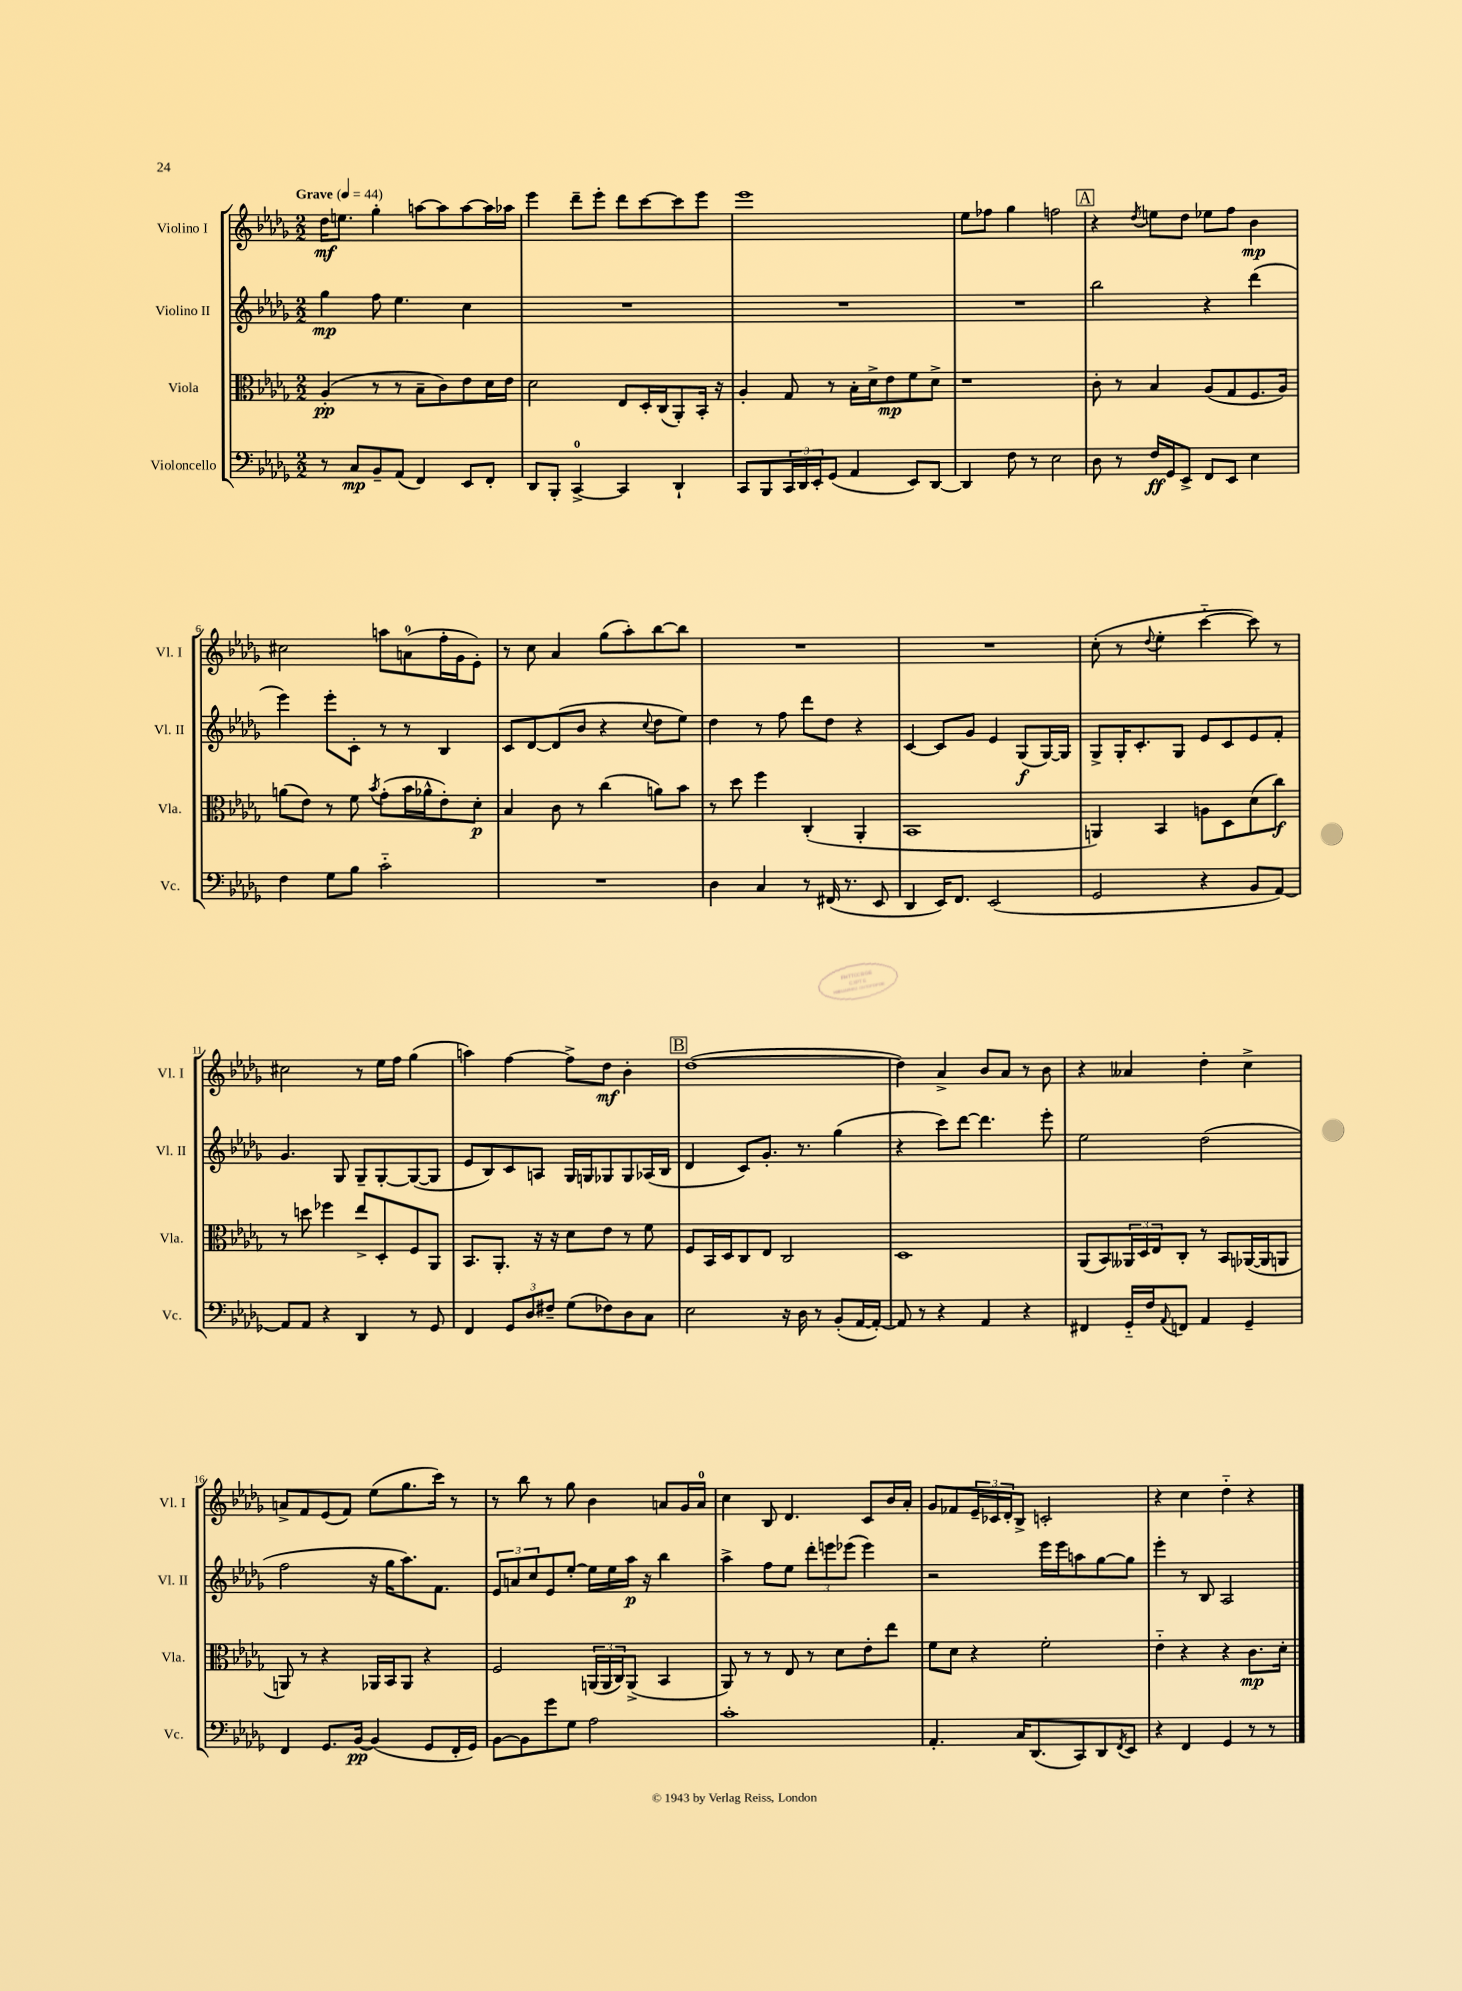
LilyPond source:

<<
\new StaffGroup <<
\new Staff = "s0" \with { instrumentName = "Violino I" shortInstrumentName = "Vl. I" } {
    \clef treble \key des \major \numericTimeSignature \time 2/2 \tempo "Grave" 4 = 44
    des''16\mf e''8. ges''4-. a''8~ a''8 a''8~ a''16 aes''16 |
    ees'''4 des'''8-- ees'''8-. des'''8 c'''8~ c'''8 ees'''8 |
    ees'''1 |
    ees''8 fes''8 ges''4 f''2 |
    \mark \markup { \box "A" } r4 \acciaccatura { des''8 } e''8 des''8 ees''8 f''8 bes'4\mp |
    cis''2 a''8 a'8-0( f''16-. ges'16 ees'8-.) |
    r8 c''8 aes'4 ges''8( aes''8-.) bes''8~ bes''8 |
    R1 |
    R1 |
    c''8-.( r8 \appoggiatura { des''8 } ees''4-. c'''4~-_ c'''8) r8 |
    cis''2 r8 ees''16 f''16 ges''4( |
    a''4) f''4~ f''8-> des''8\mf bes'4-. |
    \mark \markup { \box "B" } des''1~( |
    des''4) aes'4-> bes'8 aes'8 r8 bes'8 |
    r4 aeses'4 des''4-. c''4-> |
    a'8-> f'8 ees'8( f'8) ees''8( ges''8. c'''16) r8 |
    r8 bes''8 r8 ges''8 bes'4 a'8 ges'16 a'16-0 |
    c''4 bes8 des'4. c'8 bes'16 aes'16-. |
    ges'8 fes'8 \tuplet 3/2 { ees'16-- ces'16 des'16-. } bes8-> c'2-. |
    r4 c''4 des''4-_ r4 \bar "|." |
}
\new Staff = "s1" \with { instrumentName = "Violino II" shortInstrumentName = "Vl. II" } {
    \clef treble \key des \major \numericTimeSignature \time 2/2
    ges''4\mp f''8 ees''4. c''4 |
    R1 |
    R1 |
    R1 |
    \mark \markup { \box "A" } bes''2 r4 des'''4( |
    ees'''4) ees'''8-. c'8-. r8 r8 bes4 |
    c'8 des'8~ des'8( bes'8 r4 \appoggiatura { c''8 } des''8 ees''8) |
    des''4 r8 f''8 des'''8 des''8 r4 |
    c'4~ c'8 ges'8 ees'4 ges8\f( ges16~) ges16 |
    ges8-> ges16-. c'8.-. ges8 ees'8 c'8 ees'8 f'8-. |
    ges'4. ges8 ges8-- ges8~-. ges8~( ges8 |
    ees'8 bes8) c'8 a8 ges16 g16 ges8 ges8 aes16( bes16 |
    \mark \markup { \box "B" } des'4 c'8) ges'8.-. r8. ges''4( |
    r4 c'''8) des'''8~ des'''4. ees'''8-. |
    ees''2 des''2( |
    f''2 r16 ges''16 aes''8.) f'8. |
    \tuplet 3/2 { ees'8 a'8 c''8 } ees'8 ees''8~-. ees''16 ees''16 aes''16\p r16 bes''4 |
    aes''4-> f''8 ees''8 \tuplet 3/2 { des'''8-. e'''8 ees'''8( } ees'''4) |
    r2 ees'''16 ees'''16 a''8 ges''8~ ges''8 |
    ees'''4-. r8 bes8 aes2 \bar "|." |
}
\new Staff = "s2" \with { instrumentName = "Viola" shortInstrumentName = "Vla." } {
    \clef alto \key des \major \numericTimeSignature \time 2/2
    aes4-.\pp( r8 r8 bes8-- c'8) ees'8 des'16 ees'16 |
    des'2 ees8 des16-. c16( aes,8-.) bes,16-. r16 |
    aes4-. ges8 r8 bes16-. des'16-> ees'8\mp f'8 des'8-> |
    r1 |
    \mark \markup { \box "A" } c'8-. r8 bes4 aes8( ges8 f8. aes16) |
    a'8( ees'8) r8 f'8 \acciaccatura { bes'8 } ges'8-.( bes'16 aes'16-^ ees'8-.) des'8-.\p |
    bes4 c'8 r8 c''4( a'8) bes'8 |
    r8 des''8 f''4 c4-.( aes,4-. |
    bes,1 |
    a,4) bes,4 a8 des8 des'8( c''8\f) |
    r8 d''8 fes''4 ees''8-> des8-. f8 aes,8 |
    bes,8. aes,8.-. r16 r16 des'8 ees'8 r8 f'8 |
    \mark \markup { \box "B" } f8 bes,16 des16 c8 ees8 c2 |
    des1 |
    aes,8( bes,8) \tuplet 3/2 { aeses,16 des16 ees16 } c8-. r8 bes,8 aes,16~( aes,16 a,8 |
    a,8) r8 r4 aes,16 bes,16 aes,8 r4 |
    f2 \tuplet 3/2 { a,16( a,16 c16) } a,8->( bes,4 |
    aes,8) r8 r8 ees8 r8 des'8 ees'8-. ees''8 |
    f'8 des'8 r4 f'2-. |
    ees'4-_ r4 r4 c'8.\mp des'16-. \bar "|." |
}
\new Staff = "s3" \with { instrumentName = "Violoncello" shortInstrumentName = "Vc." } {
    \clef bass \key des \major \numericTimeSignature \time 2/2
    r8 c8\mp bes,8-- aes,8( f,4) ees,8 f,8-. |
    des,8 bes,,8-. c,4-0~-> c,4 des,4-! |
    c,8 bes,,8 \tuplet 3/2 { c,16 des,16 ees,16-. } ges,8( aes,4 ees,8) des,8~ |
    des,4 f8 r8 ees2 |
    \mark \markup { \box "A" } des8 r8 f16\ff ges,16 ees,8-> f,8 ees,8 ees4 |
    f4 ges8 bes8 c'2-_ |
    R1 |
    des4 c4 r8 fis,16( r8. ees,8 |
    des,4 ees,16) f,8. ees,2( |
    ges,2 r4 bes,8 aes,8~) |
    aes,8 aes,8 r4 des,4 r8 ges,8 |
    f,4 \tuplet 3/2 { ges,8 des8 fis8-- } ges8( fes8) des8 c8 |
    \mark \markup { \box "B" } ees2 r16 des16 r8 bes,8-.( aes,16~ aes,16~-.) |
    aes,8 r8 r4 aes,4 r4 |
    fis,4 ges,16-_ f16 \appoggiatura { aes,8 } f,8 aes,4 ges,4-- |
    f,4 ges,8. bes,16~\pp bes,4( ges,8 f,16-. ges,16) |
    bes,8~ bes,8 ges'8 ges8 aes2 |
    c'1-. |
    aes,4.-. c16 des,8.( c,8) des,8 \acciaccatura { f,8 } ees,8 |
    r4 f,4 ges,4 r8 r8 \bar "|." |
}
>>
>>
